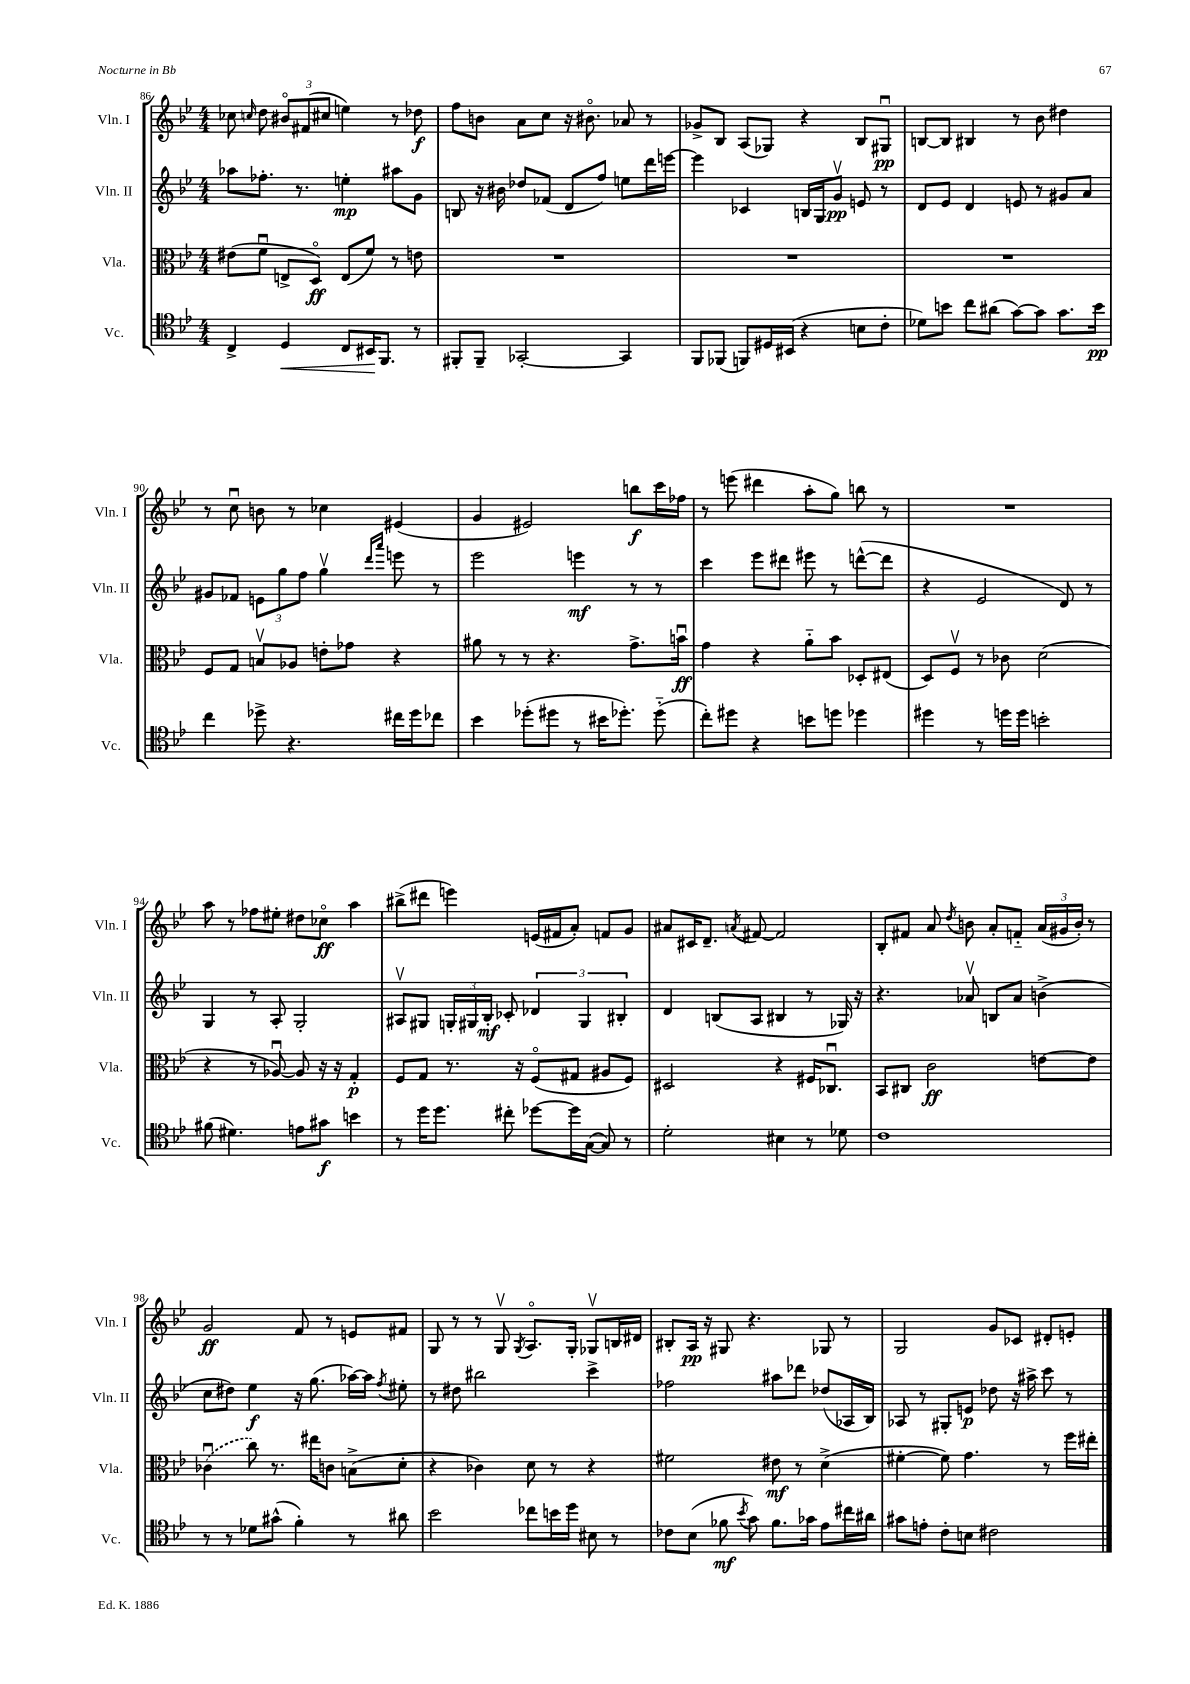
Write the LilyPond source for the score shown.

<<
\new StaffGroup <<
\new Staff = "s0" \with { instrumentName = "Vln. I" shortInstrumentName = "Vln. I" } {
    \clef treble \key bes \major \numericTimeSignature \time 4/4
    \autoBeamOff ces''8 \grace { c''16 } d''8 \tuplet 3/2 { bis'8[\flageolet fis'8( cis''8] } e''4) r8 des''8\f |
    f''8[ b'8] a'8[ c''8] r16 bis'8.\flageolet aes'8 r8 |
    ges'8[-> bes8] a8[( ges8]) r4 bes8[ gis8]\downbow\pp |
    b8[~ b8] bis4 r8 bes'8 dis''4 |
    r8 c''8\downbow b'8 r8 ces''4 eis'4( |
    g'4 eis'2) b''8[\f c'''16 fes''16] |
    r8 e'''8( dis'''4 a''8[-. g''8]) b''8 r8 |
    R1 |
    a''8 r8 fes''8[ eis''8]-. dis''8[ ces''8]\flageolet\ff a''4 |
    bis''8[->( dis'''8] e'''4) e'16[( fis'16 a'8]-.) f'8[ g'8] |
    ais'8[ cis'16 d'8.]-- \acciaccatura { a'8 } fis'8~ fis'2 |
    bes8[-. fis'8] a'8 \acciaccatura { d''8 } b'8 a'8[-. f'8]-_ \tuplet 3/2 { a'16[( gis'16 b'16]-.) } r8 |
    g'2\ff f'8 r8 e'8[ fis'8] |
    g8 r8 r8 g8\upbow \acciaccatura { g8 } a8.[\flageolet g16]-. ges8[\upbow b16 dis'16] |
    bis8[-. a16]\pp r16 gis8 r4. ges8 r8 |
    g2 g'8[ ces'8] dis'8[-. e'8]-. \bar "|." |
}
\new Staff = "s1" \with { instrumentName = "Vln. II" shortInstrumentName = "Vln. II" } {
    \clef treble \key bes \major \numericTimeSignature \time 4/4
    \autoBeamOff aes''8[ fes''8.]-. r8. e''4-.\mp ais''8[ g'8] |
    b8 r16 bis'16 des''8[ fes'8]( d'8[ f''8]) e''8[ d'''16 e'''16]~ |
    e'''4 ces'4 b16[ g16 g'8]\upbow\pp e'8 r8 |
    d'8[ ees'8] d'4 e'8 r8 gis'8[ a'8] |
    gis'8[ fes'8] \tuplet 3/2 { e'8[ g''8 f''8] } g''4\upbow \grace { d'''16[ a'''16] } e'''8 r8 |
    ees'''2 e'''4\mf r8 r8 |
    c'''4 ees'''8[ dis'''8] eis'''8 r8 d'''8[~-^( d'''8] |
    r4 ees'2 d'8) r8 |
    g4 r8 a8-. g2-. |
    ais8[\upbow gis8] \tuplet 3/2 { g16[-. gis16 bes16]-.\mf } ces'8-. \tuplet 3/2 { des'4 gis4 bis4-. } |
    d'4 b8[( a8] bis4 r8 ges16) r16 |
    r4. aes'8\upbow b8[ aes'8] b'4->( |
    c''8[ dis''8]) ees''4\f r16 g''8.( aes''16[~) aes''16] \acciaccatura { f''8 } eis''8-. |
    r8 dis''8 bis''2 c'''4-> |
    fes''2 ais''8[ des'''8] des''8[( aes16 bes16]) |
    aes8 r8 gis8[-. e'8]\p des''8 r16 ais''16-> c'''8 r8 \bar "|." |
}
\new Staff = "s2" \with { instrumentName = "Vla." shortInstrumentName = "Vla." } {
    \clef alto \key bes \major \numericTimeSignature \time 4/4
    \autoBeamOff eis'8[( f'8]\downbow e8[-> d8]\flageolet\ff) e8[( f'8]) r8 e'8 |
    R1 |
    R1 |
    R1 |
    f8[ g8] b8[\upbow aes8] e'8[-. ges'8] r4 |
    ais'8 r8 r8 r4. g'8.[-> b'16]\downbow\ff |
    g'4 r4 a'8[-_ bes'8] des8[-. eis8]( |
    d8[) f8]\upbow r8 ces'8 d'2( |
    r4 r8 aes8~\downbow) aes8 r16 r16 g4-.\p |
    f8[ g8] r8. r16 f8[\flageolet( gis8] ais8[ f8]) |
    dis2 r4 fis16[ ces8.]\downbow |
    bes,8[ cis8] c'2\ff e'8[~ e'8] |
    \once \slurDashed ces'4\downbow( c''8) r8. eis''16[ c'8] b8[->( d'8]-. |
    r4 ces'4) d'8 r8 r4 |
    fis'2 eis'8\mf r8 d'4->( |
    fis'4~-. fis'8) g'4. r8 f''16[ eis''16]-. \bar "|." |
}
\new Staff = "s3" \with { instrumentName = "Vc." shortInstrumentName = "Vc." } {
    \clef tenor \key bes \major \numericTimeSignature \time 4/4
    \autoBeamOff c4-> d4\< c8[ bis,16\! f,8.] r8 |
    fis,8[-. fis,8]-- ges,2~-. ges,4 |
    f,8[ fes,8]( f,8[) dis16 bis,16]( r4 b8[ c'8]-. |
    des'8[) b'8] c''8[ ais'8]( g'8[~) g'8] g'8.[ b'16]\pp |
    c''4 des''8-> r4. cis''16[ des''16 ces''8] |
    bes'4 des''8[-.( dis''8] r8 bis'16[ des''8.]-.) des''8-_( |
    c''8[-.) dis''8] r4 b'8[ d''8] des''4 |
    dis''4 r8 d''16[ d''16] b'2-. |
    fis'8( dis'4.) e'8[ gis'8]\f b'4 |
    r8 d''16[ d''8.] cis''8-. des''8[~ des''16 g16]~( g8) r8 |
    d'2-. bis4 r8 des'8 |
    c'1 |
    r8 r8 des'8[ gis'8]-^( f'4-.) r8 ais'8 |
    bes'2 ces''8[ b'16 d''16] bis8 r8 |
    ces'8[ bes8]( fes'8\mf \acciaccatura { bes'8 } g'8) fes'8.[ ges'16] ees'8[ cis''16 ais'16] |
    gis'8[ e'8]-. c'8[-. b8] cis'2 \bar "|." |
}
>>
>>
\layout { \context { \Score currentBarNumber = #86 } }
